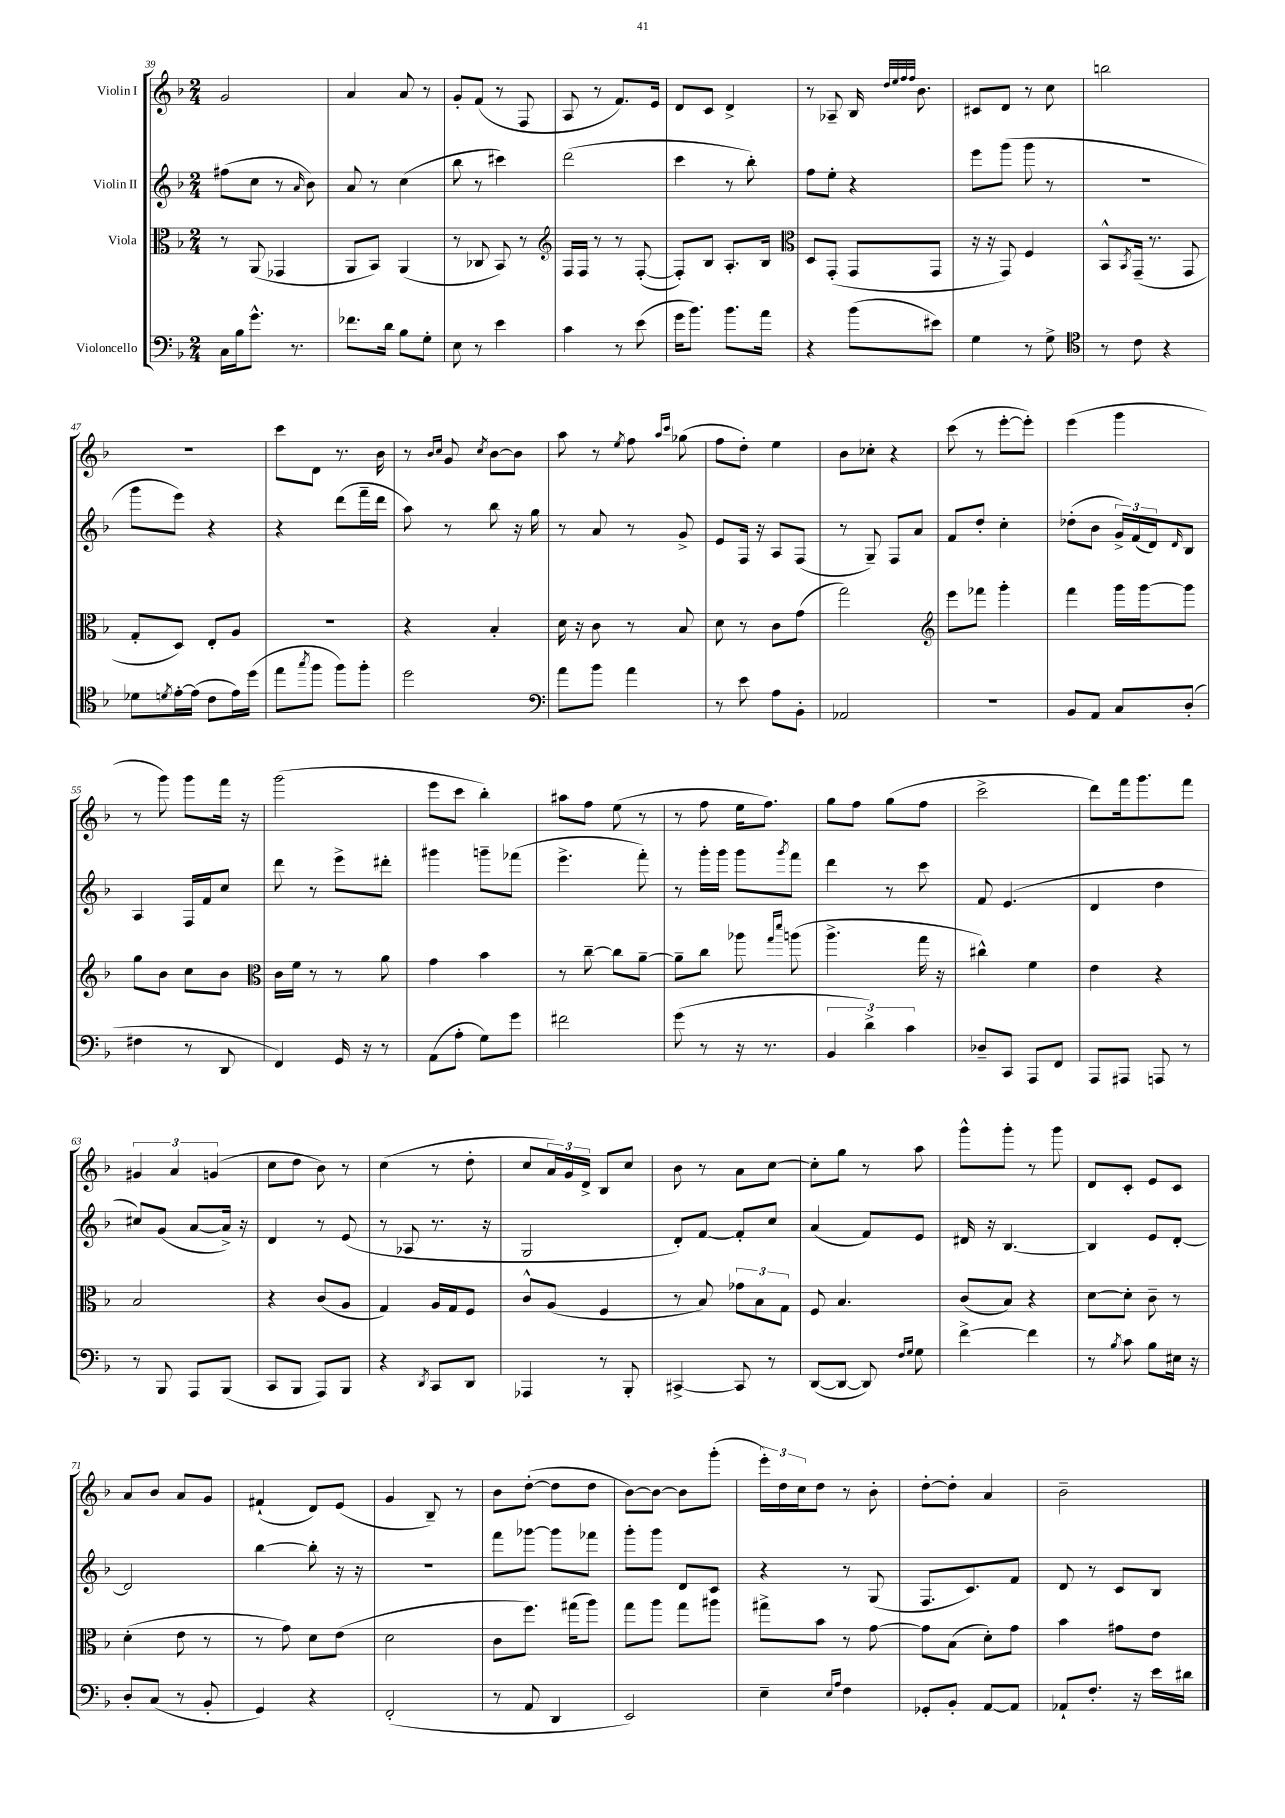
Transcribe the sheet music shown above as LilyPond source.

<<
\new StaffGroup <<
\new Staff = "s0" \with { instrumentName = "Violin I" } {
    \clef treble \key f \major \numericTimeSignature \time 2/4
    g'2 |
    a'4 a'8 r8 |
    g'8-. f'8( r8 f8 |
    a8 r8 f'8.) e'16 |
    d'8 c'8 d'4-> |
    r8 aes8-- bes16 \grace { d''32 e''32 f''32 f''32 } bes'8. |
    cis'8 d'8 r8 c''8 |
    b''2 |
    R2 |
    c'''8 d'8 r8. bes'16 |
    r8 \grace { bes'16 c''16 } g'8 \acciaccatura { c''8 } bes'8~ bes'8 |
    a''8 r8 \acciaccatura { e''8 } f''8 \grace { a''16 c'''16 } ges''8( |
    f''8 d''8-.) e''4 |
    bes'8 ces''8-. r4 |
    c'''8( r8 e'''8~-. e'''8-.) |
    e'''4( g'''4 |
    r8 g'''8) g'''8 f'''16 r16 |
    g'''2( |
    e'''8 c'''8 bes''4-.) |
    ais''8 f''8 e''8( r8 |
    r8 f''8 e''16 f''8.) |
    g''8 f''8 g''8( f''8 |
    c'''2-> |
    d'''8) f'''16 g'''8. f'''8 |
    \tuplet 3/2 { gis'4 a'4 g'4( } |
    c''8 d''8 bes'8) r8 |
    c''4( r8 d''8-. |
    c''8 \tuplet 3/2 { a'16) g'16 d'16-> } bes8 c''8 |
    bes'8 r8 a'8 c''8~ |
    c''8-. g''8 r8 a''8 |
    g'''8-^ g'''8-. r8 g'''8 |
    d'8 c'8-. e'8 c'8 |
    a'8 bes'8 a'8 g'8 |
    fis'4-!( d'8) e'8( |
    g'4 bes8--) r8 |
    bes'8 d''8~-.( d''8 d''8 |
    bes'8~) bes'8~ bes'8 g'''8-.( |
    \tuplet 3/2 { e'''16-.) d''16 c''16 } d''8 r8 bes'8-. |
    d''8~-. d''8-. a'4 |
    bes'2-- \bar "|." |
}
\new Staff = "s1" \with { instrumentName = "Violin II" } {
    \clef treble \key f \major \numericTimeSignature \time 2/4
    fis''8( c''8 r8 \grace { a'16 } bes'8) |
    a'8 r8 c''4( |
    bes''8 r8 cis'''4) |
    d'''2( |
    c'''4 r8 bes''8-.) |
    f''8 e''8-. r4 |
    e'''8 g'''8( g'''8 r8 |
    R2 |
    g'''8 e'''8) r4 |
    r4 d'''8( f'''16-- d'''16 |
    a''8) r8 bes''8 r16 g''16 |
    r8 a'8 r8 g'8-> |
    e'8 f16 r16 a8 f8( |
    r8 g8--) f8 a'8 |
    f'8 d''8-. c''4-. |
    des''8-.( bes'8 \tuplet 3/2 { g'16->) f'16( d'16) } \grace { d'16 } bes8 |
    a4 f16 f'16 c''8 |
    d'''8 r8 e'''8-> dis'''8-. |
    gis'''4 g'''8-- fes'''8( |
    e'''4.-> f'''8-.) |
    r8 g'''16-. g'''16 g'''8 \acciaccatura { g'''8 } f'''8 |
    d'''4 r8 c'''8 |
    f'8 e'4.( |
    d'4 d''4 |
    cis''8) g'8( a'8~ a'16->) r16 |
    d'4 r8 e'8( |
    r8 aes8 r8. r16 |
    g2 |
    d'8-.) f'8~ f'8-. c''8 |
    a'4( f'8) e'8 |
    dis'16 r16 bes4.~ |
    bes4 e'8 d'8~-. |
    d'2 |
    bes''4~ bes''8-. r16 r16 |
    R2 |
    f'''8 ges'''8~ ges'''8 fes'''8 |
    g'''8-. g'''8 d'8 c'8 |
    r4 r8 g8( |
    f8. c'8.) f'8 |
    d'8 r8 c'8 bes8 \bar "|." |
}
\new Staff = "s2" \with { instrumentName = "Viola" } {
    \clef alto \key f \major \numericTimeSignature \time 2/4
    r8 a,8( ges,4 |
    a,8 bes,8) a,4( |
    r8 ces8 bes,8) r8 |
    \clef treble f16 f16 r8 r8 f8~-.( |
    f8-.) bes8 a8.-. bes16 |
    \clef alto d8 g,8-.( g,8 g,8 |
    r16 r16 g,8) f4 |
    bes,8-^ \acciaccatura { bes,8 } g,16--( r8. g,8 |
    g8-. d8) e8-. a8 |
    R2 |
    r4 bes4-. |
    d'16 r16 c'8 r8 bes8 |
    d'8 r8 c'8 g'8( |
    g''2) |
    \clef treble e'''8 fes'''8 g'''4-. |
    f'''4 g'''16 g'''16~ g'''8 |
    g''8 bes'8 c''8 bes'8 |
    \clef alto c'16 f'16 r8 r8 a'8 |
    g'4 bes'4 |
    r8 c''8~-- c''8 a'8~-- |
    a'8-- c''8 aes''8 \grace { g''16 d'''16 } a''8( |
    a''4.-> g''16 r16 |
    cis''4-^) f'4 |
    e'4 r4 |
    bes2 |
    r4 c'8( a8 |
    g4) a16 g16 f8 |
    c'8-^ a8( f4 |
    r8 bes8) \tuplet 3/2 { ges'8 bes8 g8 } |
    f8 bes4. |
    c'8( bes8) r4 |
    d'8~ d'8-. c'8-- r8 |
    d'4-.( e'8 r8 |
    r8 g'8) d'8 e'8( |
    d'2 |
    c'8 f''8.) gis''16( a''8) |
    g''8 a''8 g''8 ais''8 |
    gis''8-> bes'8 r8 g'8~ |
    g'8 bes8( d'8-.) g'8 |
    bes'4 gis'8 e'8 \bar "|." |
}
\new Staff = "s3" \with { instrumentName = "Violoncello" } {
    \clef bass \key f \major \numericTimeSignature \time 2/4
    c16 bes16 g'8.-^ r8. |
    fes'8. d'16 bes8 g8-. |
    e8 r8 e'4 |
    c'4 r8 e'8( |
    g'16 bes'8.) bes'8. a'16 |
    r4 bes'8( eis'8) |
    g4 r8 g8-> |
    \clef tenor r8 c'8 r4 |
    des'8 \acciaccatura { d'8 } e'16~-. e'16( c'8 e'16) d''16( |
    e''8 \acciaccatura { g''8 } f''8 f''8) f''8-. |
    d''2 |
    \clef bass a'8 bes'8 a'4 |
    r8 e'8 a8 bes,8-. |
    aes,2 |
    R2 |
    bes,8 a,8 c8 d8-.( |
    fis4 r8 d,8 |
    f,4) g,16 r16 r8 |
    a,8( a8-. g8) g'8 |
    fis'2 |
    g'8( r8 r16 r8. |
    \tuplet 3/2 { bes,4 d'4->) c'4 } |
    des8-- c,8 a,,8 f,8 |
    a,,8 ais,,8 a,,8 r8 |
    r8 bes,,8 a,,8 bes,,8( |
    c,8 bes,,8 a,,8) bes,,8 |
    r4 \acciaccatura { d,8 } c,8 d,8 |
    aes,,4 r8 bes,,8-. |
    cis,4~-> cis,8 r8 |
    d,8~( d,8~ d,8) \grace { f16 g16 } g8 |
    f'4~-> f'4 |
    r8 \acciaccatura { bes8 } c'8 bes8 eis16 r16 |
    d8-. c8( r8 bes,8-. |
    g,4) r4 |
    f,2-.( |
    r8 a,8 d,4 |
    e,2) |
    e4-- \grace { e16 a16 } f4 |
    ges,8-. bes,8-. a,8~ a,8 |
    aes,8-! f8.-. r16 e'16 dis'16 \bar "|." |
}
>>
>>
\layout { \context { \Score currentBarNumber = #39 } }
